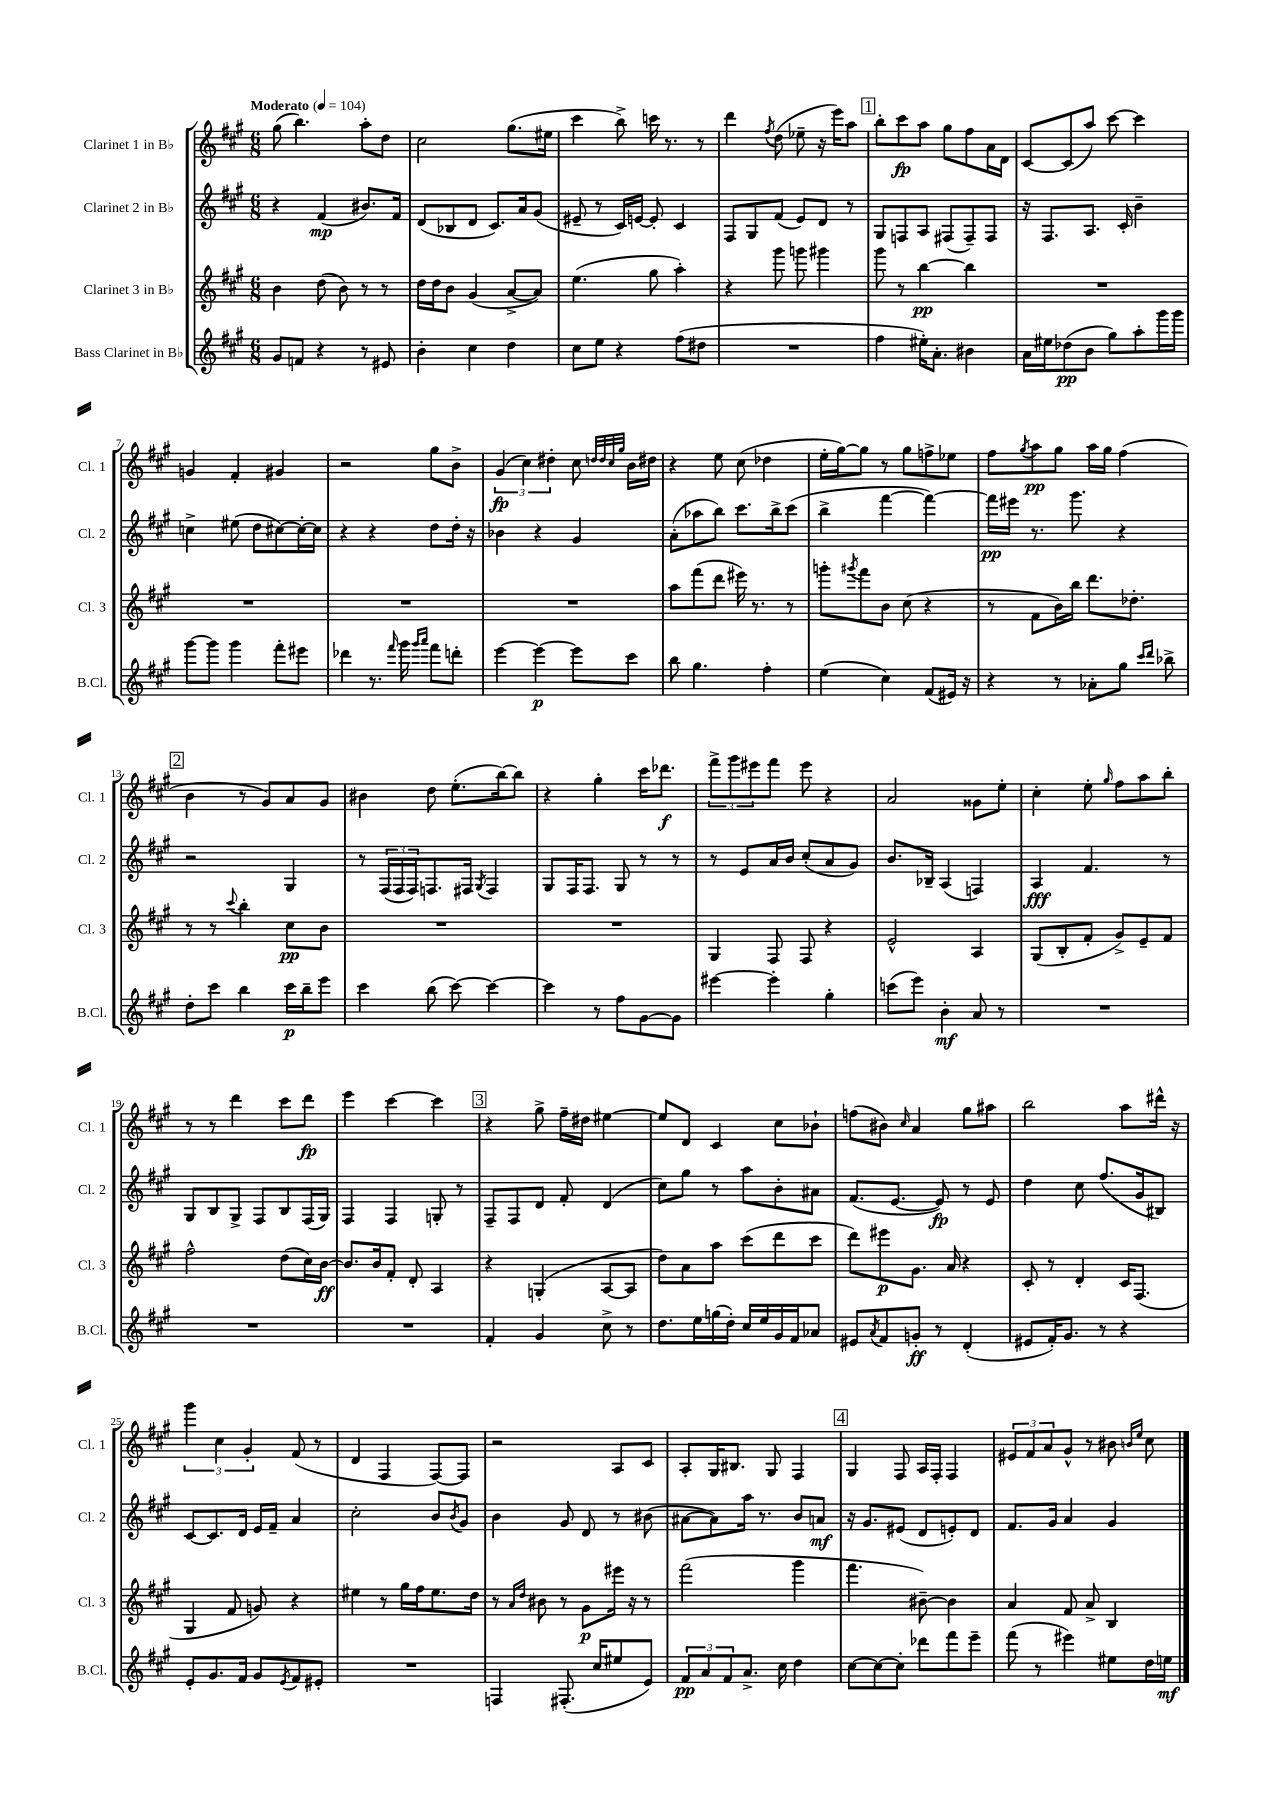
<<
\new StaffGroup <<
\new Staff = "s0" \with { instrumentName = "Clarinet 1 in Bb" shortInstrumentName = "Cl. 1" } {
    \clef treble \key a \major \numericTimeSignature \time 6/8 \tempo "Moderato" 4 = 104
    gis''8( b''4.) a''8-. d''8 |
    cis''2 gis''8.( eis''16 |
    cis'''4 b''8->) c'''16 r8. r8 |
    d'''4 \acciaccatura { fis''8 } d''8( ees''8-- r16 e'''16) a''8 |
    \mark \markup { \box "1" } b''8-. cis'''8\fp a''8 gis''8 fis''8 a'16 d'16 |
    cis'8~ cis'8( a''8) cis'''8~ cis'''4 |
    g'4 fis'4-. gis'4 |
    r2 gis''8 b'8-> |
    \tuplet 3/2 { gis'4\fp( cis''4) dis''4-. } cis''8 \grace { d''32 d''32 cis''32 gis''32 } b'16 dis''16 |
    r4 e''8 cis''8( des''4 |
    e''16-. gis''16~) gis''8 r8 gis''8 f''8-> ees''8 |
    fis''8 \acciaccatura { gis''8 } a''8\pp gis''8 a''16 gis''16 fis''4( |
    \mark \markup { \box "2" } b'4 r8 gis'8) a'8 gis'8 |
    bis'4 d''8 e''8.-.( b''16~) b''8 |
    r4 gis''4-. cis'''16 des'''8.\f |
    \tuplet 3/2 { fis'''8-> gis'''8 eis'''8 } fis'''8 eis'''8 r4 |
    a'2 gisis'8 e''8-. |
    cis''4-. e''8-. \grace { gis''16 } fis''8 a''8 b''8-. |
    r8 r8 d'''4 cis'''8 d'''8\fp |
    e'''4 cis'''4~ cis'''4 |
    \mark \markup { \box "3" } r4 gis''8-> fis''16-- dis''16 eis''4~ |
    eis''8 d'8 cis'4 cis''8 bes'8-! |
    f''8( bis'8) \grace { cis''16 } a'4 gis''8 ais''8 |
    b''2 a''8 dis'''16-^ r16 |
    \tuplet 3/2 { gis'''4 cis''4 gis'4-. } fis'8( r8 |
    d'4 fis4 fis8~) fis8 |
    r2 a8 cis'8 |
    a8-. gis16 bis8. gis8 fis4 |
    \mark \markup { \box "4" } gis4 fis8 a16 fis16-. fis4 |
    \tuplet 3/2 { eis'8 fis'8 a'8 } gis'8-^ r8 bis'8 \grace { b'16 e''16 } cis''8 \bar "|." |
}
\new Staff = "s1" \with { instrumentName = "Clarinet 2 in Bb" shortInstrumentName = "Cl. 2" } {
    \clef treble \key a \major \numericTimeSignature \time 6/8
    r4 fis'4\mp( bis'8.) fis'16 |
    d'8( bes8 d'8 cis'8.) a'16 gis'8( |
    eis'8-- r8 cis'16) e'16~ e'8-. cis'4 |
    fis8 gis8 fis'8( e'8) d'8 r8 |
    \mark \markup { \box "1" } gis8 f8 a8 fis8( fis8--) fis8 |
    r16 fis8. a8. cis'16-. b'4-- |
    c''4-> eis''8( d''8 cis''8~) cis''16~-. cis''16 |
    r4 r4 d''8 d''16-. r16 |
    bes'4 r4 gis'4 |
    a'8-.( aes''8 b''8) cis'''8. b''16-> cis'''8( |
    b''4-> fis'''4~ fis'''4~) |
    fis'''16\pp eis'''16 r8. gis'''8. r4 |
    \mark \markup { \box "2" } r2 gis4 |
    r8 \tuplet 3/2 { fis16( fis16 fis16) } f8. fis16 \acciaccatura { gis8 } fis4 |
    gis8 fis16 fis8. gis8 r8 r8 |
    r8 e'8 a'16 b'16 cis''8-.( a'8 gis'8) |
    b'8. bes16-- a4( f4) |
    a4\fff fis'4. r8 |
    gis8 b8 gis8-> fis8 b8 fis16( gis16) |
    fis4 fis4 g8-. r8 |
    \mark \markup { \box "3" } fis8-- fis8 d'8 fis'8-. d'4( |
    cis''8) gis''8 r8 a''8 b'8-. ais'8 |
    fis'8.( e'8.~ e'8\fp) r8 e'8 |
    d''4 cis''8 fis''8.( gis'16 bis8) |
    cis'8~ cis'8. d'16 e'16 fis'16-- a'4 |
    cis''2-. b'8 \acciaccatura { b'8 } gis'8 |
    b'4 gis'8 d'8 r8 bis'8( |
    ais'8~ ais'8) a''16 r8. b'8 a'8\mf |
    \mark \markup { \box "4" } r16 gis'8. eis'8( d'8 e'8-.) d'8 |
    fis'8. gis'16 a'4 gis'4 \bar "|." |
}
\new Staff = "s2" \with { instrumentName = "Clarinet 3 in Bb" shortInstrumentName = "Cl. 3" } {
    \clef treble \key a \major \numericTimeSignature \time 6/8
    b'4 d''8( b'8) r8 r8 |
    d''16 d''16 b'8 gis'4( a'8~-> a'8) |
    e''4.( gis''8 a''4-.) |
    r4 gis'''8 g'''8 gis'''4 |
    \mark \markup { \box "1" } gis'''8 r8 b''4~\pp b''4 |
    R2. |
    R2. |
    R2. |
    R2. |
    a''8 fis'''8( d'''8 eis'''16) r8. r8 |
    g'''8-. \acciaccatura { gis'''8 } fis'''8 b'8 cis''8( r4 |
    r8 fis'8 b'16) b''16 d'''8. des''8.-. |
    \mark \markup { \box "2" } r8 r8 \appoggiatura { cis'''8 } b''4-. cis''8\pp b'8 |
    R2. |
    R2. |
    gis4 fis8 fis8 r4 |
    e'2-^ a4 |
    gis8( b8-. fis'8-. gis'8->) e'8-- fis'8 |
    fis''2-^ d''8( cis''16) b'16~\ff |
    b'8. b'16 fis'8-. d'8-. a4 |
    \mark \markup { \box "3" } r4 g4-.( a8~ a8 |
    d''8) a'8 a''8 cis'''8( d'''8 cis'''8 |
    d'''8) eis'''8\p gis'8. a'16 r4 |
    cis'8-. r8 d'4-. cis'16 fis8.( |
    gis4 fis'8 g'8) r4 |
    eis''4 r8 gis''16 fis''16 eis''8. d''16 |
    r8 \grace { a'16 d''16 } bis'8 r8 gis'8\p eis'''16 r16 r8 |
    fis'''2( gis'''4 |
    \mark \markup { \box "4" } fis'''4. bis'8~--) bis'4 |
    a'4 fis'8 a'8-> b4 \bar "|." |
}
\new Staff = "s3" \with { instrumentName = "Bass Clarinet in Bb" shortInstrumentName = "B.Cl." } {
    \clef treble \key a \major \numericTimeSignature \time 6/8
    gis'8 f'8 r4 r8 eis'8 |
    b'4-. cis''4 d''4 |
    cis''8 e''8 r4 fis''8( dis''8 |
    R2. |
    \mark \markup { \box "1" } fis''4 eis''16-.) a'8.-. bis'4 |
    a'16 eis''16 des''8\pp( b'8 gis''8) a''8-. gis'''16 gis'''16 |
    gis'''8~ gis'''8 gis'''4 fis'''8-. eis'''8 |
    des'''4 r8. \grace { fis'''16 } gis'''16 \grace { gis'''16 a'''16 } fis'''8 d'''8-. |
    e'''4~ e'''4~\p e'''8 cis'''8 |
    b''8 gis''4. fis''4-. |
    e''4( cis''4) fis'8( eis'16) r16 |
    r4 r8 aes'8-. gis''8 \grace { cis'''16 d'''16 } bes''8-> |
    \mark \markup { \box "2" } d''8-. cis'''8 b''4 cis'''16\p b''16-- e'''8 |
    cis'''4 b''8( cis'''8~) cis'''4~ |
    cis'''4 r8 fis''8 gis'8~ gis'8 |
    eis'''4~ eis'''4-. gis''4-. |
    c'''8( e'''8) b'4-.\mf a'8 r8 |
    R2. |
    R2. |
    R2. |
    \mark \markup { \box "3" } fis'4-. gis'4 cis''8-> r8 |
    d''8. e''16 g''16( d''16-.) cis''16 e''16 gis'16 fis'16 aes'8 |
    eis'8 \acciaccatura { a'8 } fis'8 g'8-.\ff r8 d'4-.( |
    eis'8 fis'16-.) gis'8. r8 r4 |
    e'8-. gis'8. fis'16 gis'8 \acciaccatura { e'8 } fis'8 eis'8-. |
    R2. |
    f4 fis8.-.( cis''16 eis''8 e'8) |
    \tuplet 3/2 { fis'8\pp a'8 fis'8 } a'8.-> cis''16 d''4 |
    \mark \markup { \box "4" } cis''8~ cis''8~ cis''8-. des'''8 fis'''8 e'''8-- |
    fis'''8( r8 eis'''4) eis''8 d''16 e''16\mf \bar "|." |
}
>>
>>
